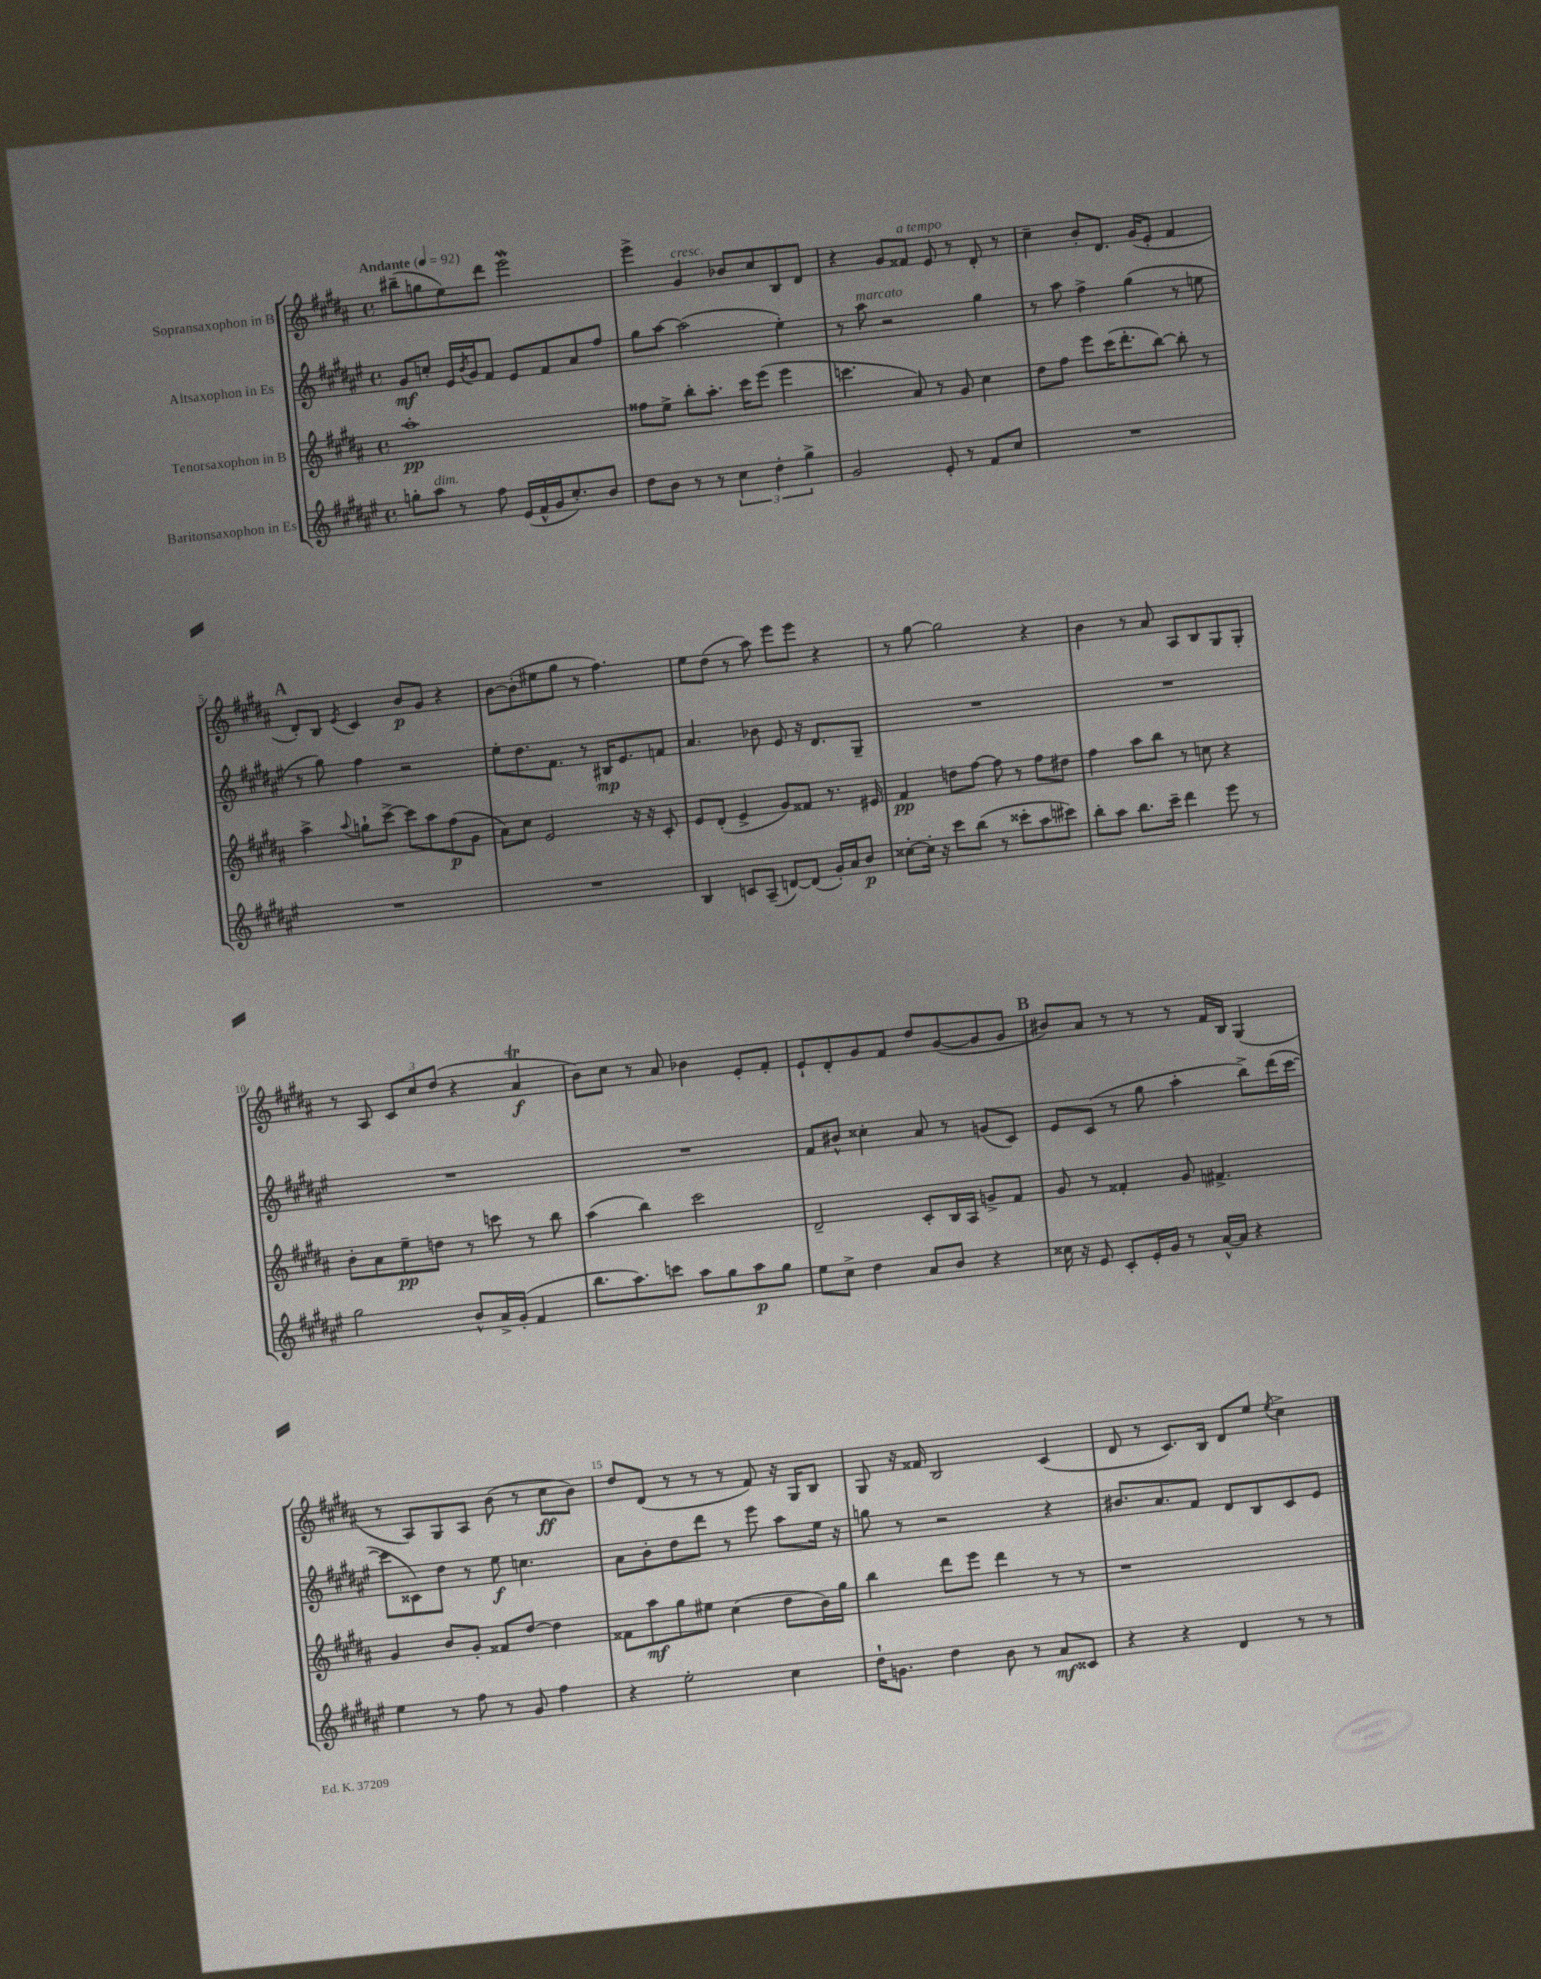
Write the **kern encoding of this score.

**kern	**dynam	**kern	**dynam	**kern	**dynam	**kern	**dynam
*part4	*part4	*part3	*part3	*part2	*part2	*part1	*part1
*staff4	*staff4	*staff3	*staff3	*staff2	*staff2	*staff1	*staff1
*I"Baritonsaxophon in Es	*	*I"Tenorsaxophon in B	*	*I"Altsaxophon in Es	*	*I"Sopransaxophon in B	*
*clefG2	*	*clefG2	*	*clefG2	*	*clefG2	*
*k[f#c#g#d#a#e#]	*	*k[f#c#g#d#a#]	*	*k[f#c#g#d#a#e#]	*	*k[f#c#g#d#a#]	*
*M4/4	*	*M4/4	*	*M4/4	*	*M4/4	*
*met(c)	*	*met(c)	*	*met(c)	*	*met(c)	*
*MM92	*	*MM92	*	*MM92	*	*MM92	*
=1	=1	=1	=1	=1	=1	=1	=1
!	!	!	!	!	!	!LO:TX:a:B:t=Andante	!
8ggn'\L	.	1aa#'	pp	8g#/L	mf	(8bb#X~\L	.
!LO:TX:a:i:t=dim.	!	!	!	!	!	!	!
8aa#\J	.	.	.	8ccn'/J	.	8ggn\	.
8r	.	.	.	16e#/LL	.	8ee\)	.
.	.	.	.	8qb/	.	.	.
.	.	.	.	16g#/J	.	.	.
8ff#\	.	.	.	8f#/J	.	8ddd#\J	.
(16e#/LL	.	.	.	8e#/L	.	2eeew\	.
16f#^^/	.	.	.	.	.	.	.
16g#/J	.	.	.	8f#/	.	.	.
8.cc#'/)	.	.	.	.	.	.	.
.	.	.	.	8a#/	.	.	.
8b/J	.	.	.	8ff#/J	.	.	.
=2	=2	=2	=2	=2	=2	=2	=2
8dd#\L	.	8ff##X\L	.	8gg#\L	.	4eee^\	.
8b\J	.	8ee^\J	.	[8aa#\J	.	.	.
!	!	!	!	!	!	!LO:TX:a:i:t=cresc.	!
8r	.	8bb'\L	.	(2aa#\]	.	4g#/	.
8r	.	8.aa#'\J	.	.	.	.	.
6cc#\	.	.	.	.	.	8b-X/L	.
.	.	16ccc#\KL	.	.	.	.	.
.	.	(8eee\J	.	.	.	8cc#/	.
6dd#'\	.	.	.	.	.	.	.
.	.	4eee\	.	4ee#'\)	.	8B/	.
6gg#^\	.	.	.	.	.	.	.
.	.	.	.	.	.	8d#/J	.
=3	=3	=3	=3	=3	=3	=3	=3
2g#/	.	4.cccn\	.	8r	.	4r	.
!	!	!	!	!LO:TX:a:i:t=marcato	!	!	!
.	.	.	.	8aa#\	.	.	.
.	.	.	.	2r	.	8g#/L	.
!	!	!	!	!	!	!LO:TX:a:i:t=a tempo	!
.	.	8a#/)	.	.	.	8f##X/J	.
8e#'/	.	8r	.	.	.	8e/	.
8r	.	8g#/	.	.	.	8r	.
8f#/L	.	4cc#\	.	4gg#\	.	8d#'/	.
8cc#/J	.	.	.	.	.	8r	.
=4	=4	=4	=4	=4	=4	=4	=4
1r	.	8dd#\L	.	8r	.	4cc#~\	.
.	.	8ff#\J	.	8aa#\	.	.	.
.	.	8eee\L	.	4ff#^\	.	8b'/L	.
.	.	(16ccc#\K	.	.	.	8.d#/J	.
.	.	8.ddd#'\	.	.	.	.	.
.	.	.	.	(4gg#\	.	.	.
.	.	.	.	.	.	(16g#/KL	.
.	.	[8bb\J)	.	.	.	8e'/J	.
.	.	8bb'\]	.	8r	.	4f#/	.
.	.	8r	.	8een\	.	.	.
!!LO:LB:g=z
!!LO:REH:place=s1:t=A
=5	=5	=5	=5	=5	=5	=5	=5
1r	.	4aa#^\	.	8r	.	8d#'/L)	.
.	.	.	.	8gg#\)	.	8B/J	.
.	.	8qqaa#/	.	.	.	8qe/	.
.	.	8ggn`\L	.	4ff#\	.	4c#/	.
.	.	[8ccc#^\J	.	.	.	.	.
.	.	8ccc#\L]	.	2r	.	8b/L	p
.	.	8aa#\	.	.	.	8g#/J	.
.	.	(8ff#\	p	.	.	4r	.
.	.	8g#\J	.	.	.	.	.
=6	=6	=6	=6	=6	=6	=6	=6
1r	.	8a#\L)	.	8ee#'\L	.	[8b\L	.
.	.	8cc#\J	.	8.dd#\	.	(8b'\]	.
.	.	2e/	.	.	.	8ee#X\	.
.	.	.	.	8.f#\J	.	.	.
.	.	.	.	.	.	8gg#\J	.
.	.	.	.	8r	.	8r	.
.	.	.	.	16B#X/KL	mp	4.ff#\)	.
.	.	.	.	8.e#/	.	.	.
.	.	16r	.	.	.	.	.
.	.	16r	.	.	.	.	.
.	.	8c#'/	.	8fn/J	.	.	.
=7	=7	=7	=7	=7	=7	=7	=7
4B/	.	8e/L	.	4.a#/	.	8ee\L	.
.	.	(8d#'/J	.	.	.	(8dd#\J	.
8cn/L	.	4e^/	.	.	.	8r	.
(8A#~/J	.	.	.	8b-X\	.	8aa#\)	.
[8dn/L)	.	8g#/L)	.	8e#/	.	8eee\L	.
(8d/J]	.	8f##X/J	.	16r	.	8eee\J	.
.	.	.	.	8.d#/L	.	.	.
16g#'/LL)	.	8.r	.	.	.	4r	.
16a#/J	.	.	.	.	.	.	.
8b/J	p	.	.	8G#~/J	.	.	.
.	.	16e#X/	.	.	.	.	.
=8	=8	=8	=8	=8	=8	=8	=8
[8cc##X'\L	.	4f#/	pp	1r	.	8r	.
16cc##'\Jk]	.	.	.	.	.	[8gg#\	.
16r	.	.	.	.	.	.	.
8ccc#\L	.	8ddn\L	.	.	.	2gg#\]	.
(8bb\J	.	[8ff#\J	.	.	.	.	.
8r	.	8ff#\]	.	.	.	.	.
8ccc##X'\L	.	8r	.	.	.	.	.
8aa#\	.	8ff#\L	.	.	.	4r	.
8ccc#X\J)	.	8dd#X\J	.	.	.	.	.
=9	=9	=9	=9	=9	=9	=9	=9
8bb'\L	.	4ff#\	.	1r	.	4b\	.
8aa#\J	.	.	.	.	.	.	.
8.bb\L	.	8aa#\L	.	.	.	8r	.
.	.	8bb\J	.	.	.	8a#/	.
16ccc#~\Jk	.	.	.	.	.	.	.
4ddd#\	.	8r	.	.	.	8A#/L	.
.	.	8ccn\	.	.	.	8B/	.
8eee#\	.	4r	.	.	.	8G#/	.
8r	.	.	.	.	.	8G#'/J	.
!!LO:LB:g=z
=10	=10	=10	=10	=10	=10	=10	=10
2gg#\	.	8b'\L	.	1r	.	8r	.
.	.	8a#\	.	.	.	8A#/	.
.	.	8ee~\	pp	.	.	12c#/L	.
.	.	.	.	.	.	12cc#/	.
.	.	8ddn\J	.	.	.	.	.
.	.	.	.	.	.	(12dd#/J	.
8b^^/L	.	8r	.	.	.	4r	.
16a#^/L	.	8cccn\	.	.	.	.	.
(16g#'/JJ	.	.	.	.	.	.	.
4f#/	.	8r	.	.	.	4a#t/	f
.	.	8bb\	.	.	.	.	.
=11	=11	=11	=11	=11	=11	=11	=11
8.bb\L	.	(4aa#\	.	1r	.	8b\L)	.
.	.	.	.	.	.	8cc#\J	.
8.aa#\)	.	.	.	.	.	.	.
.	.	4bb\)	.	.	.	8r	.
8cccn\J	.	.	.	.	.	8a#/	.
8aa#\L	.	2ccc#\	.	.	.	4b-X\	.
8gg#\	.	.	.	.	.	.	.
8aa#\	p	.	.	.	.	8e'/L	.
8gg#\J	.	.	.	.	.	8f#'/J	.
=12	=12	=12	=12	=12	=12	=12	=12
8ee#\L	.	2d#~/	.	8f#/L	.	8e`/L	.
8cc#^\J	.	.	.	8b#X^^/J	.	8d#'/	.
4dd#\	.	.	.	4cc##X'\	.	8g#/	.
.	.	.	.	.	.	8f#/J	.
8a#/L	.	8c#'/L	.	8a#/	.	8dd#/L	.
8b/J	.	16B/L	.	8r	.	([8g#/	.
.	.	16A#/JJ	.	.	.	.	.
4r	.	8gn^/L	.	(8gn/L	.	8g#/]	.
.	.	8f#/J	.	8c#/J)	.	8g#/J	.
!!LO:REH:place=s1:t=B
=13	=13	=13	=13	=13	=13	=13	=13
16cc##X\	.	8g#/	.	8e#/L	.	8b#X/L)	.
16r	.	.	.	.	.	.	.
8e#/	.	8r	.	(8c#/J	.	8a#/J	.
8c#'/L	.	4f##X'/	.	8r	.	8r	.
16e#'/L	.	.	.	8gg#\	.	8r	.
16g#/JJ	.	.	.	.	.	.	.
8r	.	8g#/	.	4aa#'\	.	8r	.
[16a#^^/LL	.	4.f#X^/	.	.	.	16f#/LL	.
16a#/JJ]	.	.	.	.	.	16B/JJ	.
4r	.	.	.	8bb^\L)	.	(4G#/	.
.	.	.	.	(16ddd#\L	.	.	.
.	.	.	.	[16ccc#\JJ	.	.	.
!!LO:LB:g=z
=14	=14	=14	=14	=14	=14	=14	=14
4ee#\	.	4g#/	.	8ccc#\L]	.	8r	.
.	.	.	.	8c##X\)	.	8A#/L)	.
8r	.	8b/L	.	8dd#\J	.	8G#/	.
8ff#\	.	8g#'/J	.	8r	.	8A#/J	.
8r	.	8f##X/L	.	8ee#\	f	(8b\	.
8g#/	.	[8dd#/J	.	4.ccn\	.	8r	.
4ff#\	.	4dd#\]	.	.	.	8cc#\L	ff
.	.	.	.	.	.	8b\J)	.
=15	=15	=15	=15	=15	=15	=15	=15
4r	.	8f##X\L	.	8a#\L	.	8dd#/L	.
.	.	8aa#\	mf	8b'\	.	(8d#/J	.
2ee#'\	.	8gg#\	.	8dd#\	.	8r	.
.	.	8ee#X\J	.	8ddd#\J	.	8r	.
.	.	(4cc#\	.	8r	.	8r	.
.	.	.	.	8eee#\	.	8f#/)	.
4cc#\	.	8dd#\L	.	8aa#\L	.	16r	.
.	.	.	.	.	.	16G#/KL	.
.	.	16b\L)	.	16ee#\Jk	.	8B/J	.
.	.	16gg#\JJ	.	16r	.	.	.
=16	=16	=16	=16	=16	=16	=16	=16
16dd#`\KL	.	4bb\	.	8ggn\	.	8G#/	.
8.gn\J	.	.	.	.	.	.	.
.	.	.	.	8r	.	16r	.
.	.	.	.	.	.	16f##X/	.
4dd#\	.	8ddd#\L	.	2r	.	2B/	.
.	.	8eee\J	.	.	.	.	.
8b\	.	4ddd#\	.	.	.	.	.
8r	.	.	.	.	.	.	.
8a#/L	mf	8r	.	4r	.	(4c#/	.
8c##X/J	.	8r	.	.	.	.	.
=17	=17	=17	=17	=17	=17	=17	=17
4r	.	1r	.	8.b#X/L	.	8d#/	.
.	.	.	.	.	.	8r	.
.	.	.	.	8.a#/	.	.	.
4r	.	.	.	.	.	8.c#/L)	.
.	.	.	.	8f#/J	.	.	.
.	.	.	.	.	.	16B/Jk	.
4d#/	.	.	.	8d#/L	.	8d#/L	.
.	.	.	.	8B/	.	8ee/J	.
.	.	.	.	.	.	8qee/	.
8r	.	.	.	8c#/	.	4cc#^\	.
8r	.	.	.	8e#/J	.	.	.
==	==	==	==	==	==	==	==
*-	*-	*-	*-	*-	*-	*-	*-
